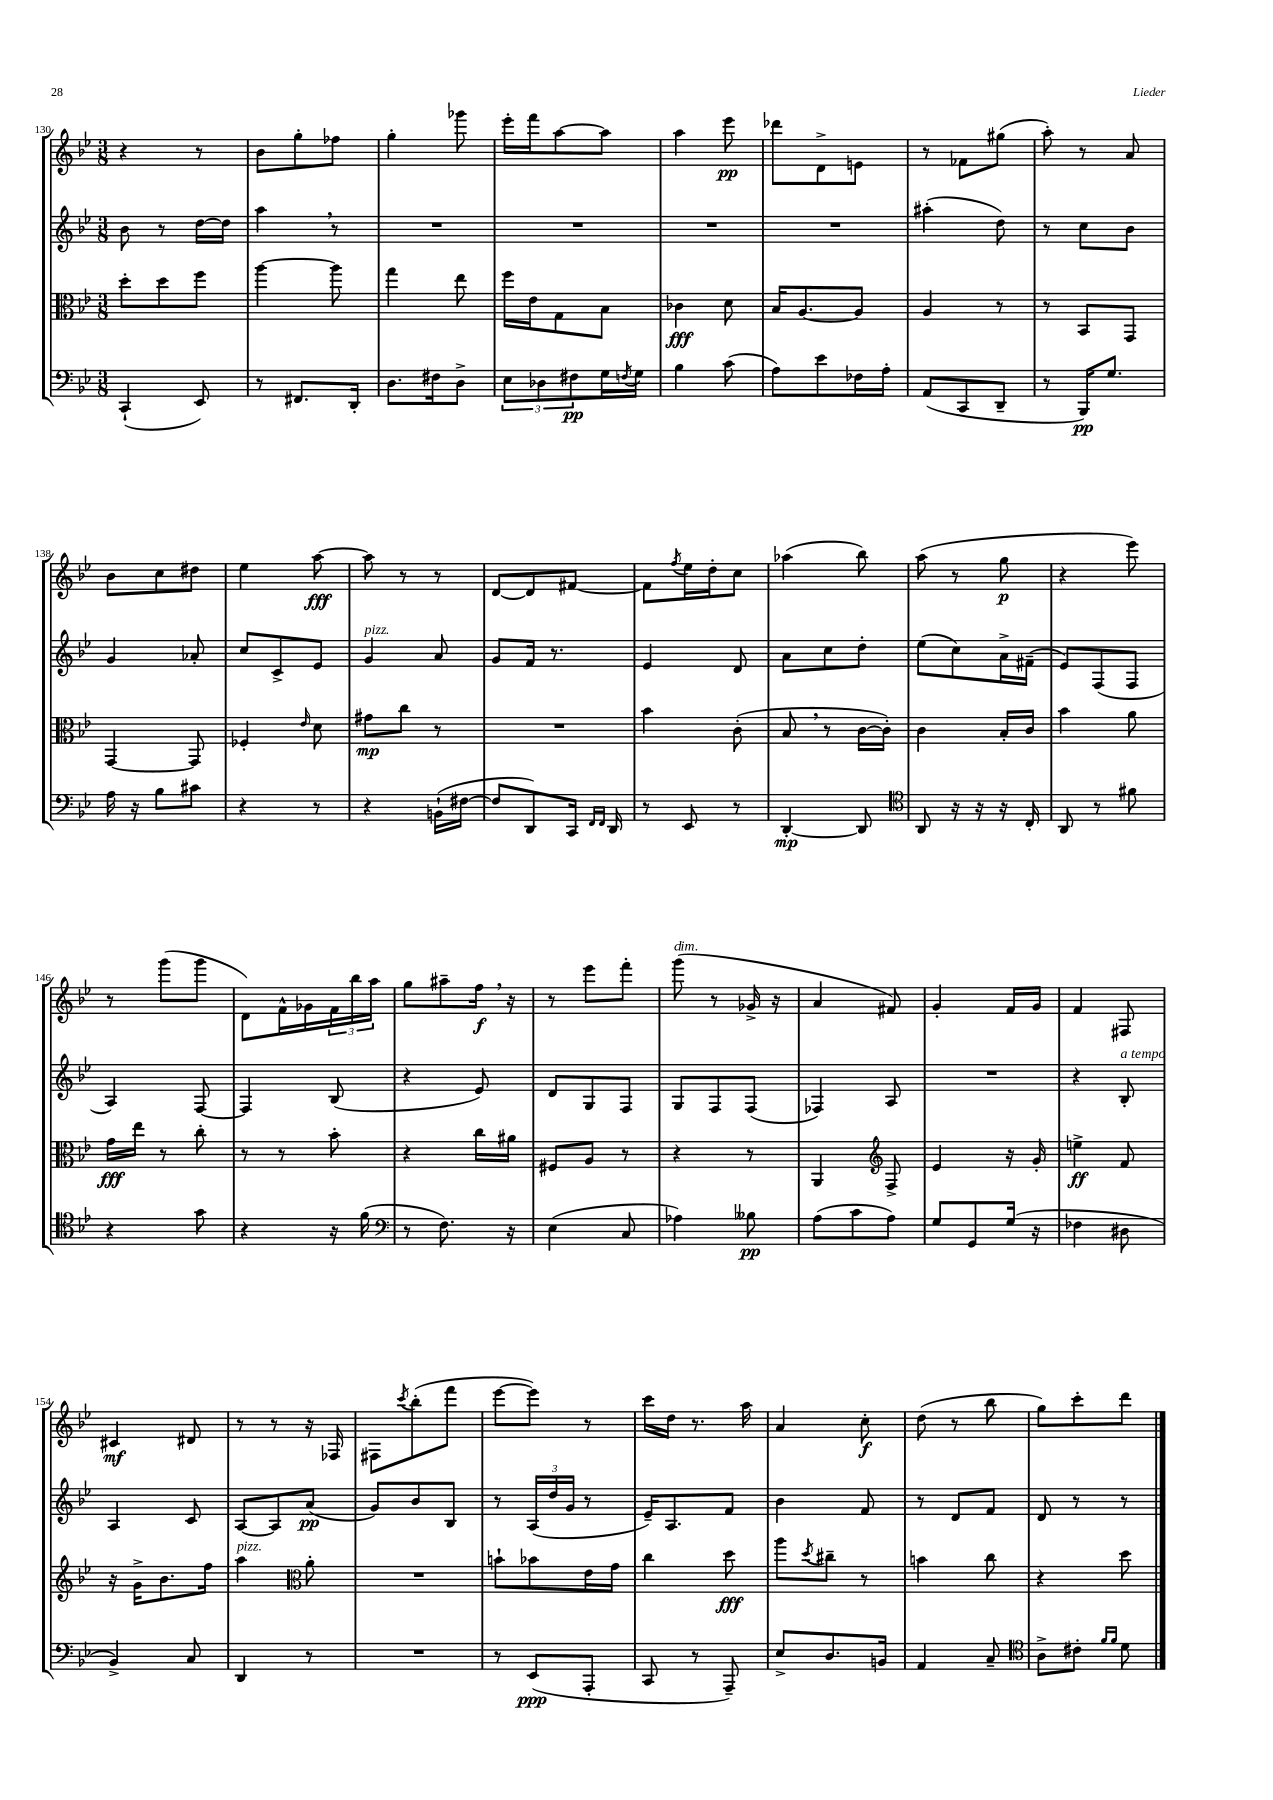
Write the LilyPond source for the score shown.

<<
\new StaffGroup <<
\new Staff = "s0" {
    \clef treble \key bes \major \numericTimeSignature \time 3/8
    r4 r8 |
    bes'8 g''8-. fes''8 |
    g''4-. ges'''8 |
    ees'''16-. f'''16 a''8~ a''8 |
    a''4 ees'''8\pp |
    des'''8 d'8-> e'8 |
    r8 fes'8 gis''8( |
    a''8-.) r8 a'8 |
    bes'8 c''8 dis''8 |
    ees''4 a''8~\fff |
    a''8 r8 r8 |
    d'8~ d'8 fis'8~ |
    fis'8 \acciaccatura { f''8 } ees''16 d''16-. c''8 |
    aes''4( bes''8) |
    a''8( r8 g''8\p |
    r4 ees'''8) |
    r8 g'''8( g'''8 |
    d'8) f'16-^ ges'16 \tuplet 3/2 { f'16 bes''16 a''16 } |
    g''8 ais''8-- f''16\f \breathe r16 |
    r8 ees'''8 f'''8-. |
    g'''8^\markup { \italic "dim." }( r8 ges'16-> r16 |
    a'4 fis'8) |
    g'4-. f'16 g'16 |
    f'4 fis8 |
    cis'4\mf dis'8 |
    r8 r8 r16 fes16 |
    fis8 \acciaccatura { c'''8 } bes''8-.( f'''8 |
    ees'''8~ ees'''8) r8 |
    c'''16 d''16 r8. a''16 |
    a'4 c''8-.\f |
    d''8( r8 bes''8 |
    g''8) c'''8-. d'''8 \bar "|." |
}
\new Staff = "s1" {
    \clef treble \key bes \major \numericTimeSignature \time 3/8
    bes'8 r8 d''16~ d''16 |
    a''4 \breathe r8 |
    R4. |
    R4. |
    R4. |
    R4. |
    ais''4-.( d''8) |
    r8 c''8 bes'8 |
    g'4 aes'8-. |
    c''8 c'8-> ees'8 |
    g'4^\markup { \italic "pizz." } a'8 |
    g'8 f'16 r8. |
    ees'4 d'8 |
    a'8 c''8 d''8-. |
    ees''8( c''8) a'16-> fis'16--( |
    ees'8) f8( f8 |
    a4) f8~ |
    f4 bes8( |
    r4 ees'8) |
    d'8 g8 f8 |
    g8 f8 f8( |
    fes4) a8 |
    R4. |
    r4 bes8-.^\markup { \italic "a tempo" } |
    a4 c'8 |
    a8~ a8 a'8\pp( |
    g'8) bes'8 bes8 |
    r8 \tuplet 3/2 { a16( d''16 g'16 } r8 |
    ees'16--) a8. f'8 |
    bes'4 f'8 |
    r8 d'8 f'8 |
    d'8 r8 r8 \bar "|." |
}
\new Staff = "s2" {
    \clef alto \key bes \major \numericTimeSignature \time 3/8
    d''8-. d''8 f''8 |
    a''4~ a''8 |
    g''4 ees''8 |
    f''16 ees'16 g8 bes8 |
    ces'4\fff d'8 |
    bes16 a8.~ a8 |
    a4 r8 |
    r8 bes,8 g,8 |
    g,4~ g,8 |
    fes4-. \grace { ees'16 } d'8 |
    gis'8\mp c''8 r8 |
    R4. |
    bes'4 c'8-.( |
    bes8 \breathe r8 c'16~ c'16-.) |
    c'4 bes16-. c'16 |
    bes'4 a'8 |
    g'16\fff ees''16 r8 c''8-. |
    r8 r8 bes'8-. |
    r4 c''16 ais'16 |
    fis8 a8 r8 |
    r4 r8 |
    a,4 \clef treble f8-> |
    ees'4 r16 g'16-. |
    e''4->\ff f'8 |
    r16 g'16-> bes'8. f''16 |
    a''4^\markup { \italic "pizz." } \clef alto a'8-. |
    R4. |
    b'8-! bes'8 ees'16 g'16 |
    c''4 d''8\fff |
    a''8 \acciaccatura { d''8 } cis''8-- r8 |
    b'4 c''8 |
    r4 d''8 \bar "|." |
}
\new Staff = "s3" {
    \clef bass \key bes \major \numericTimeSignature \time 3/8
    c,4-!( ees,8) |
    r8 fis,8. d,16-. |
    d8. fis16 d8-> |
    \tuplet 3/2 { ees8 des8 fis8\pp } g16 \acciaccatura { f8 } g16 |
    bes4 c'8( |
    a8) ees'8 fes16 a16-. |
    a,8( c,8 d,8-- |
    r8 bes,,16\pp) g8. |
    a16 r16 bes8 cis'8 |
    r4 r8 |
    r4 b,16-!( fis16~ |
    fis8 d,8) c,16 \grace { f,16 f,16 } d,16 |
    r8 ees,8 r8 |
    d,4~-.\mp d,8 |
    \clef tenor a,8 r16 r16 r16 c16-. |
    a,8 r8 fis'8 |
    r4 g'8 |
    r4 r16 f'16( |
    \clef bass r8 f8.) r16 |
    ees4( c8 |
    aes4) beses8\pp |
    a8( c'8 a8) |
    g8 g,8 g16( r16 |
    fes4 dis8 |
    bes,4->) c8 |
    d,4 r8 |
    R4. |
    r8 ees,8\ppp( a,,8-. |
    c,8 r8 a,,8--) |
    ees8-> d8. b,16 |
    a,4 c8-- |
    \clef tenor a8-> cis'8-. \grace { f'16 f'16 } d'8 \bar "|." |
}
>>
>>
\layout { \context { \Score currentBarNumber = #130 } }
